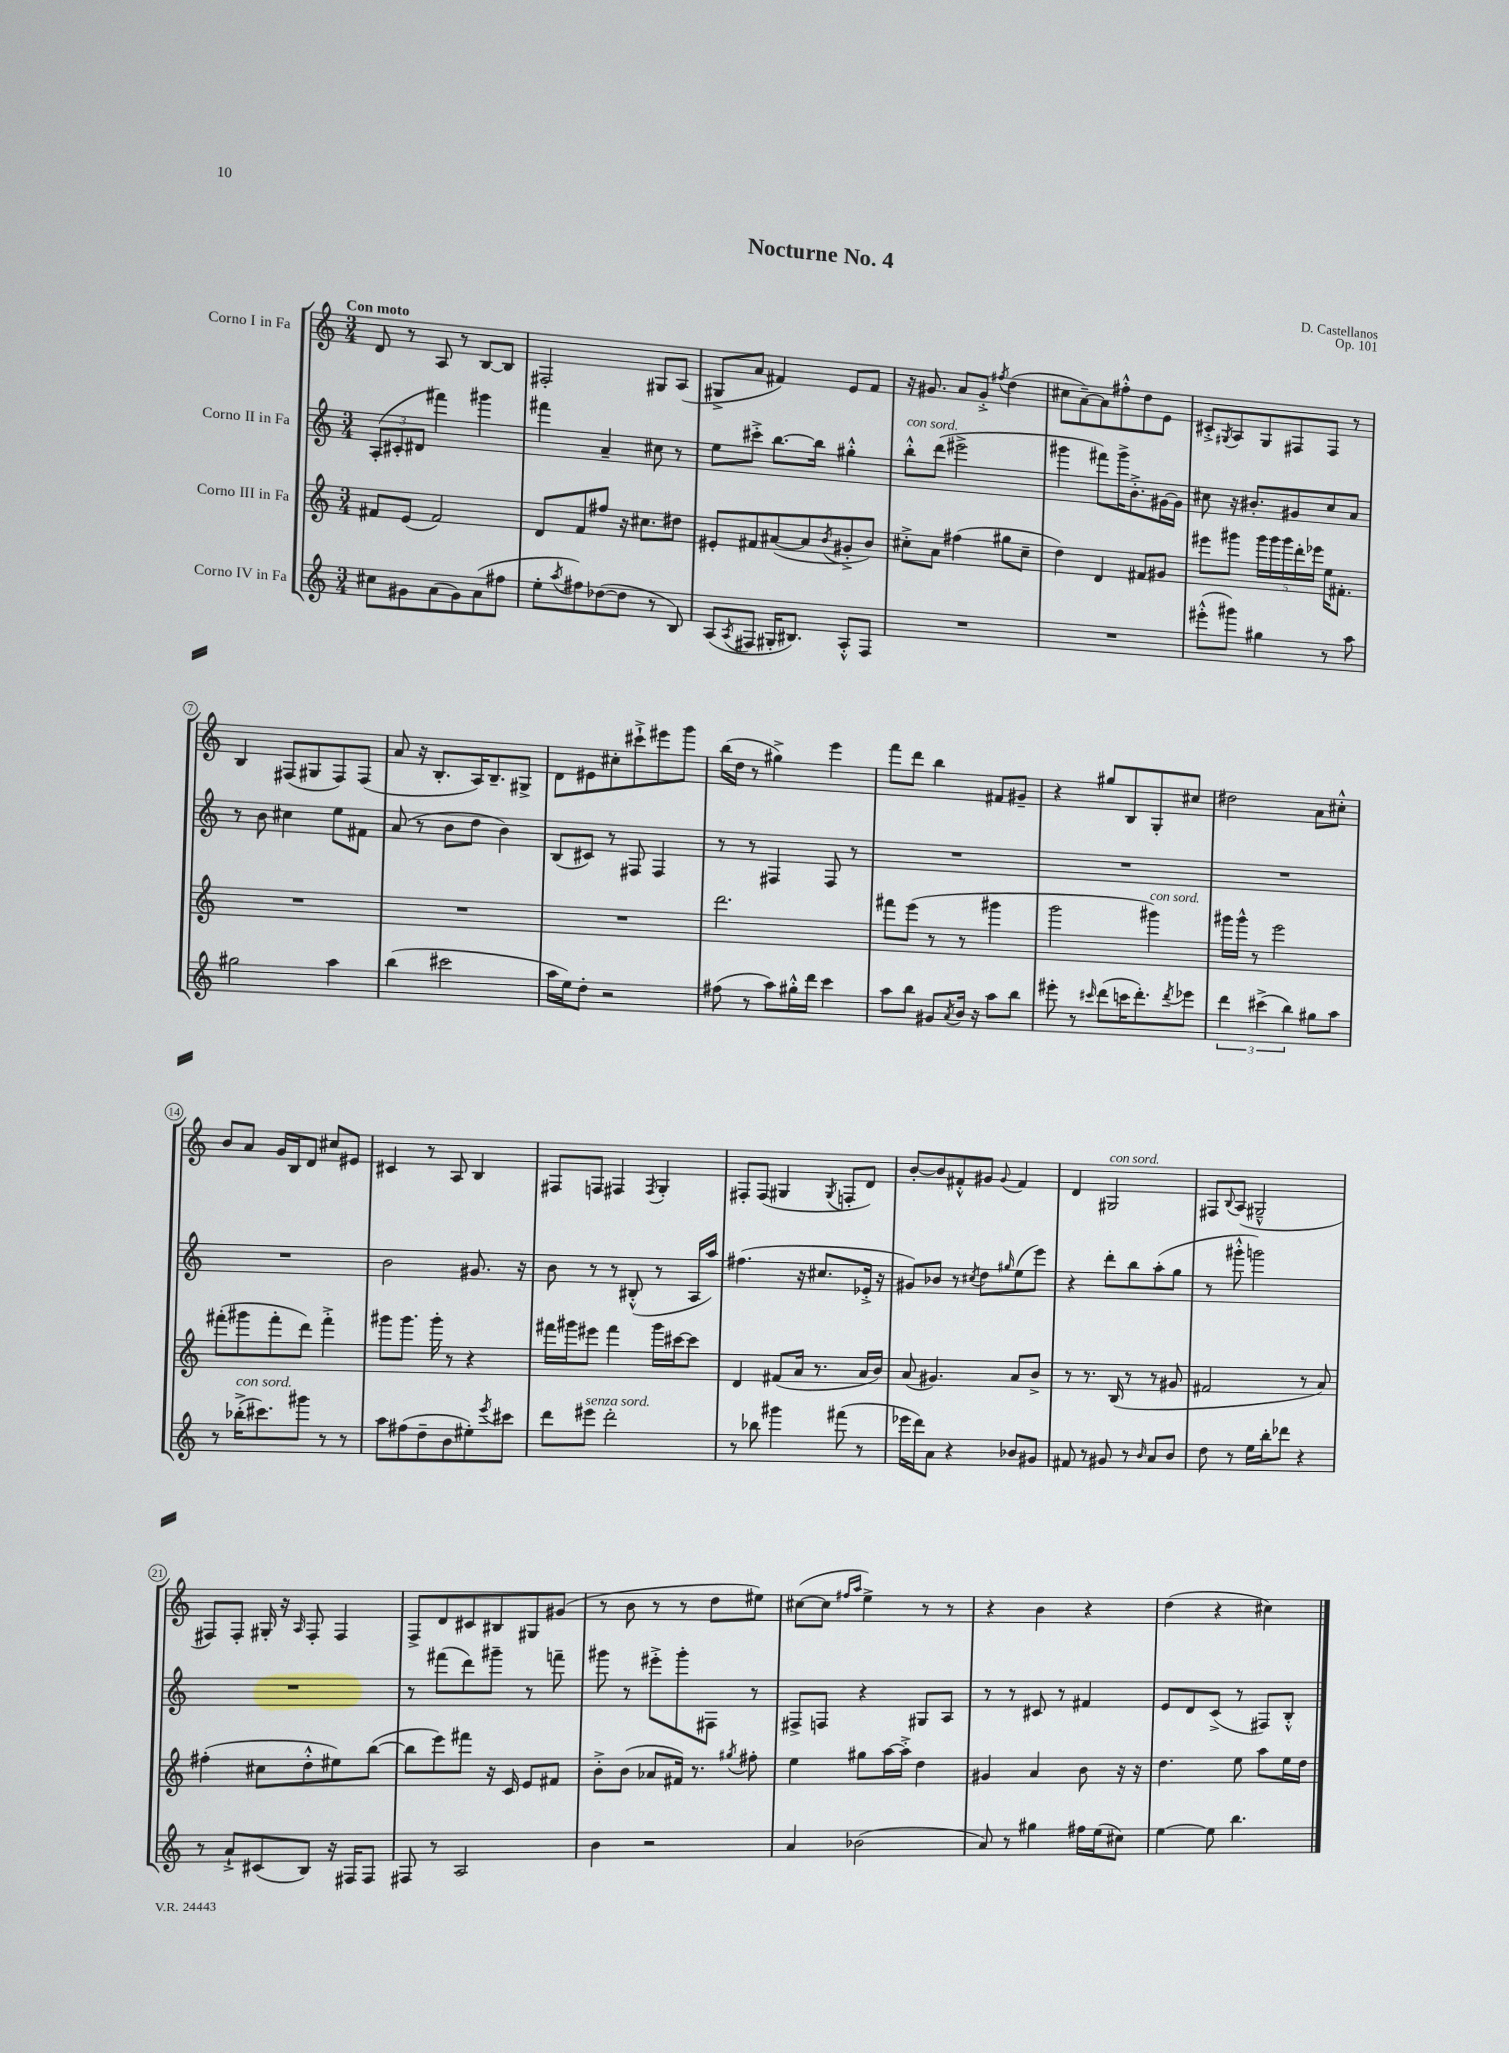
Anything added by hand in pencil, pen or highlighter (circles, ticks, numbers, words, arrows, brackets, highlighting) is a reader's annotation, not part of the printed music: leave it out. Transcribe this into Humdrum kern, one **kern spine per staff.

**kern	**kern	**kern	**kern
*staff4	*staff3	*staff2	*staff1
*clefG2	*clefG2	*clefG2	*clefG2
*k[]	*k[]	*k[]	*k[]
*M3/4	*M3/4	*M3/4	*M3/4
8cc#	8f#	(12A'	8d
.	.	12c#'	.
8g#	(8e	.	8r
.	.	12d#	.
(8a	2f#)	4fff#)	8A
8g#)	.	.	8r
(8a	.	4ggg#	[8B
8ff#	.	.	8B]
=	=	=	=
8ee'	8d	4fff#	2F#'
8qaa	.	.	.
8ff#)	8f	.	.
([8dd-	8ff#	4a~	.
8dd-]	16r	.	.
.	8.cc#	.	.
8r	.	8cc#	8G#
8B)	8dd#	8r	(8A
=	=	=	=
(8A	8e#'	8ee	8G#^
8qA	.	.	.
8F#	8f#	8ccc#'^	8a
16G#'	([8a#	[8.bb	4f#)
8.B#)	.	.	.
.	8a#]	.	.
.	.	16bb]	.
.	8qb	.	.
8A'^^	8g#'^	4gg#'^^	8e
8F#	8b)	.	8f#
=	=	=	=
2.r	8cc#'^	8bb'^^	16r
.	.	.	8.g#
.	8a	(8ddd	.
.	(4ff#	2eee#^	8a
.	.	.	8g#'^
.	.	.	8qff#
.	8gg#	.	(4dd
.	8cc#~	.	.
=	=	=	=
2.r	4dd)	4ggg#	8cc#
.	.	.	[8a~)
.	4d	8fff#)	8a]
.	.	16ggg#^	8ff#'^^
.	.	8.b'^	.
.	8f#	.	8dd
.	8g#	[16g#	8e
.	.	16g#]	.
=	=	=	=
(8eee#'^^	8eee#	8cc#	8c#'^
.	.	.	8qG#
8ggg#)	8ggg#	16r	8A
.	.	8.b#'	.
4gg#	20ggg#	.	8G#
.	20ggg#	.	.
.	20ggg#	.	.
.	.	8g#	8F#
.	20ddd'	.	.
.	20eee-	.	.
8r	16ee	8cc#	8F#
.	8.f#'	.	.
8aa	.	8a	8r
=	=	=	=
2gg#	2.r	8r	4B
.	.	8b	.
.	.	4cc#	(8F#
.	.	.	8G#
4aa	.	8ee	8F#)
.	.	8f#	(8F#
=	=	=	=
(4bb	2.r	(8a	8a
.	.	8r	16r
.	.	.	8.B'
2ccc#	.	8b	.
.	.	8dd	16A)
.	.	.	8.B~
.	.	4b)	.
.	.	.	8G#^
=	=	=	=
16aa	2.r	(8B	8d
16ee)	.	.	.
8dd'	.	8c#)	8e#
2r	.	8r	8cc#'
.	.	8F#	8ccc#`^
.	.	4F#	8eee#
.	.	.	8ggg
=	=	=	=
(8ff#	2.ddd	8r	(16bb
.	.	.	16dd
8r	.	8r	8r
8aa)	.	4F#	4gg#^)
16gg#'^^	.	.	.
16ddd	.	.	.
4ccc	.	8F#	4eee
.	.	8r	.
=	=	=	=
8aa	8fff#	2.r	8fff
8bb	(8eee	.	8ddd
8g#	8r	.	4bb
8qa	.	.	.
16b	8r	.	.
16r	.	.	.
8aa	4ggg#	.	8f#
8bb	.	.	8g#~
=	=	=	=
8eee#'	2ggg	2.r	4r
8r	.	.	.
16qqccc#	.	.	.
(8ddd	.	.	8gg#
16ccc	.	.	8B
8.ddd')	.	.	.
.	4ggg#)	.	8G'
8qddd	.	.	.
8eee-	.	.	8cc#
=	=	=	=
6ddd	16ggg#	2.r	2dd#
.	16ggg#^^	.	.
.	8r	.	.
(6ccc#^	.	.	.
.	2eee	.	.
6bb)	.	.	.
8gg#	.	.	8a
8aa	.	.	8cc#'^^
=	=	=	=
8r	(8fff#'	2.r	8b
(16bb-'^	8ggg#	.	8a
8.ccc#)	.	.	.
.	8fff#'	.	16g
.	.	.	16B
8ggg#	8ddd)	.	8d
8r	4fff#'^	.	8cc#
8r	.	.	8e#
=	=	=	=
8aa	8ggg#	2b	4c#
(8ff#	8.ggg#	.	.
8dd~	.	.	8r
.	16ggg#'	.	.
8b	8r	.	8A
8ee#')	4r	8.g#	4B
8qeee	.	.	.
8ccc#	.	.	.
.	.	16r	.
=	=	=	=
8ddd	16fff#	8b	8F#
.	16ggg#	.	.
8eee#	8eee#	8r	8F
2ddd'	4fff#	8r	4F#
.	.	(8B#'^^	.
.	.	.	8qF#
.	16ggg#	8r	4G'
.	[16ccc#	.	.
.	8ccc#]	16A	.
.	.	16aa)	.
=	=	=	=
8r	4d	(4.ff#	8F#'
8bb-	.	.	(8F#
4ggg#	(8f#	.	4G#
.	16a	16r	.
.	8.r	8.cc#	.
.	.	.	8qG#
(8fff#	.	.	8F'
8r	16a	16e-'^	8d)
.	16b)	16r	.
=	=	=	=
16eee-	(8a	8g#)	[8b'
16ddd)	.	.	.
8a	4.g#)	8b-	8b]
4r	.	8r	8f#'^^
.	.	8qcc#	.
.	.	8dd	8g#
.	.	16qqgg#	8qqg#
8b-	8a	(8ee	4f#
8g#	8b^	8eee)	.
=	=	=	=
8f#	8r	4r	4d
8r	8.r	.	.
8g#	.	8ddd'	2G#
.	(16B	.	.
8r	8r	8bb	.
16qqb	.	.	.
8a	8r	(8aa'	.
8b	8g#	8gg	.
=	=	=	=
8dd	2f#	8r	8F#
.	.	.	8qqB
8r	.	8ggg#'^^	(8A
16ee	.	2ggg)	2G#~^^
16bb'	.	.	.
8ddd-	.	.	.
4r	8r	.	.
.	8a)	.	.
=	=	=	=
8r	(4ff#'	2.r	8F#)
8a`^	.	.	8F#'
(8c#	8cc#	.	16G#'
.	.	.	16r
.	.	.	16qqA
8B)	8dd'^^	.	8F#'
16r	8ee#)	.	4F#
16F#	.	.	.
8F#	([8bb	.	.
=	=	=	=
8F#	8bb]	8r	8F^
8r	8eee)	(8fff#	8d
2A	8fff#	8ddd)	8c#
.	16r	8ggg#~	8B#
.	16c	.	.
.	8e	8r	8G#
.	8f#	8fff~	(8g#
=	=	=	=
4b	8b'^	8ggg#	8r
.	(8b	8r	8b
2r	8a-	8eee#'^	8r
.	16f#)	8ggg#'	8r
.	8.r	.	.
.	.	8F#	8dd
.	8qgg#	.	.
.	8ff#'	8r	8ee#)
=	=	=	=
4a	4ee	8F#^	([8cc#
.	.	8F	8cc#]
.	.	.	16qqff#
.	.	.	16qqaa
(2b-	8gg#	4r	4ee^)
.	[16aa	.	.
.	16aa'^]	.	.
.	4dd	8G#	8r
.	.	8A	8r
=	=	=	=
8a)	4g#	8r	4r
8r	.	8r	.
4gg#	4a	8c#	4b
.	.	8r	.
16ff#	8b	4f#	4r
(16ee	.	.	.
8cc#)	16r	.	.
.	16r	.	.
=	=	=	=
[4ee	4.dd	8e	(4dd
.	.	8d	.
8ee]	.	(8c^	4r
4.bb	8ee	8r	.
.	8aa	8F#)	4cc#)
.	16ee	8B'^^	.
.	16dd	.	.
==	==	==	==
*-	*-	*-	*-
